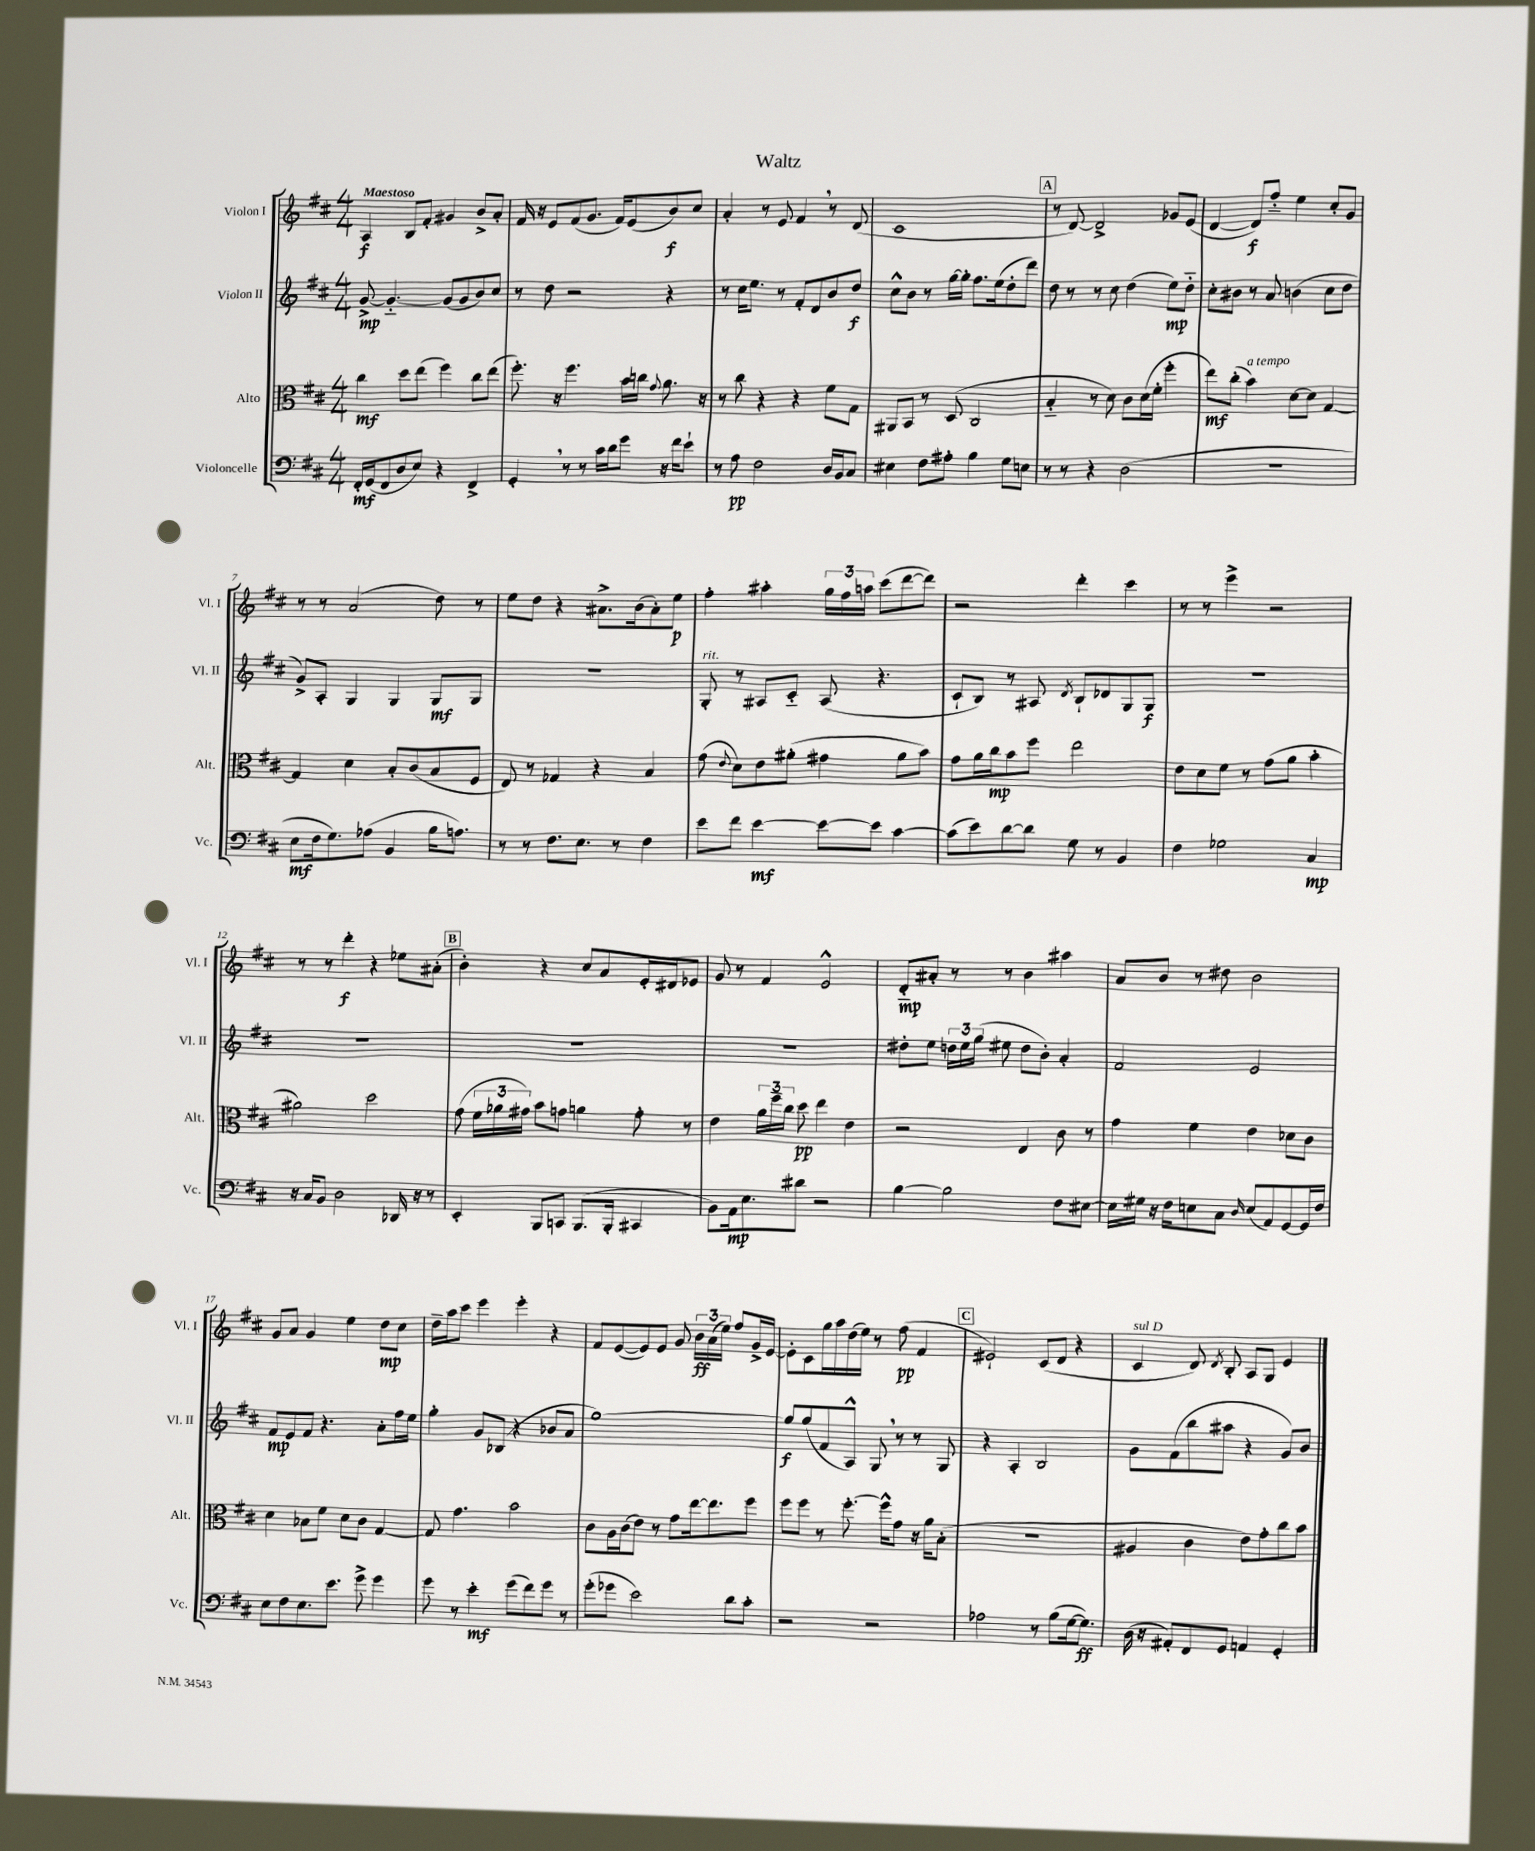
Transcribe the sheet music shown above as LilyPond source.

\header { title = "Waltz" }
<<
\new StaffGroup <<
\new Staff = "s0" \with { instrumentName = "Violon I" shortInstrumentName = "Vl. I" } {
    \clef treble \key d \major \numericTimeSignature \time 4/4 \tempo "Maestoso"
    \autoBeamOff a4\f b8[ fis'8]-. gis'4 b'8[-> a'8]-. |
    fis'16 r16 e'8[ fis'8( g'8.] fis'16[) e'8( b'8\f) cis''8] |
    a'4-. r8 e'8 fis'4 \breathe r8 d'8( |
    cis'1 |
    \mark \markup { \box "A" } r8 d'8~) d'2-> ges'8[ e'8]( |
    d'4~ d'8[\f) fis''8]-_ e''4 cis''8[-. g'8] |
    r8 r8 a'2( d''8) r8 |
    e''8[ d''8] r4 ais'8.[-> b'16( ais'8-.) e''8]\p |
    fis''4-. ais''4-. \tuplet 3/2 { g''16[ fis''16 a''16] } cis'''8[( d'''8~ d'''8]) |
    r2 d'''4-. cis'''4 |
    r8 r8 e'''4-> r2 |
    r8 r8 d'''4-.\f r4 ees''8[ ais'8]-.( |
    \mark \markup { \box "B" } b'4-.) r4 cis''8[ a'8 e'16-. dis'16 ees'8] |
    g'8 r8 fis'4 e'2-^ |
    d'8[-_\mp ais'8]-. r8 r8 b'4 ais''4 |
    a'8[ b'8] r8 dis''8 b'2 |
    g'8[ a'8] g'4 e''4 d''8[\mp cis''8] |
    d''16[-- a''16 cis'''8] e'''4 e'''4-. r4 |
    fis'8[ e'8~( e'8) e'8] g'8 \tuplet 3/2 { b'16[\ff a'16( e''16]) } fis''8[ g'16-> e'16]~ |
    e'8[-. cis'8 g''16 a''16 d''16( e''16]) r8 fis''8\pp( fis'4 |
    \mark \markup { \box "C" } eis'2-!) cis'8[( d'8] r4 |
    cis'4^\markup { \italic "sul D" } d'8) \acciaccatura { d'8 } b8-. a8[ g8] e'4 \bar "|." |
}
\new Staff = "s1" \with { instrumentName = "Violon II" shortInstrumentName = "Vl. II" } {
    \clef treble \key d \major \numericTimeSignature \time 4/4
    \autoBeamOff g'8~->\mp g'4.~-_ g'8[( g'8 b'8) cis''8] |
    r8 d''8 r2 r4 |
    r8 cis''16[ e''8.] r8 fis'8[-. d'8 b'8 d''8]\f |
    cis''8[-^ b'8] r8 g''16[~ g''16]-. fis''8.[ e''16( d''8-. d'''8]) |
    \mark \markup { \box "A" } d''8 r8 r8 cis''8 d''4( e''8[\mp) d''8]-_ |
    cis''8[-. bis'8] r8 a'8 b'4( cis''8[ d''8] |
    g'8[->) a8]-. g4 g4 g8[\mf g8] |
    R1 |
    g8-.^\markup { \italic "rit." } r8 ais8[ cis'8]-_ ais8( r4. |
    cis'8[-! b8]) r8 ais8 \acciaccatura { d'8 } b8[-! des'8 g8 g8]\f |
    R1 |
    R1 |
    \mark \markup { \box "B" } R1 |
    R1 |
    dis''8[-. e''8] \tuplet 3/2 { d''16[ e''16 g''16]( } eis''8 d''8[ b'8]-.) a'4-. |
    fis'2 e'2 |
    fis'8[\mp e'8 fis'8] r4. a'8[-. fis''16 e''16] |
    g''4-. g'8[ bes8]( r4 bes'8[ a'8] |
    g''1~) |
    g''8[\f g''8( fis'8 a8]-^) g8 \breathe r8 r8 g8 |
    \mark \markup { \box "C" } r4 a4-. b2 |
    g'8[ fis'8( b''8 ais''8] r4 g'8[) b'8] \bar "|." |
}
\new Staff = "s2" \with { instrumentName = "Alto" shortInstrumentName = "Alt." } {
    \clef alto \key d \major \numericTimeSignature \time 4/4
    \autoBeamOff cis''4\mf d''8[ e''8]( fis''4) cis''8[ e''8]( |
    fis''8.-.) r16 fis''4. b'16[ c''16] \appoggiatura { g'8 } a'8. r16 |
    r8 cis''8 r4 r4 fis'8[ g8] |
    ais,8[ b,8] r8 d8( cis2 |
    \mark \markup { \box "A" } b4-_ r8 d'8) cis'8[ d'16( fis'16]-. fis''4-. |
    e''8[\mf) cis''8]-.( b'4^\markup { \italic "a tempo" }) d'8[~ d'8] g4~ |
    g4 d'4 b8[-. cis'8( b8 fis8] |
    e8) r8 ges4 r4 b4 |
    g'8( \appoggiatura { e'8 } d'8[) e'8 ais'8]-.( gis'4 ais'8[ b'8]) |
    g'8[ a'16 cis''16\mp b'8 fis''8] e''2 |
    e'8[ d'8 fis'8] r8 g'8[( a'8] b'4-. |
    ais'2) d''2 |
    \mark \markup { \box "B" } g'8( \tuplet 3/2 { fis'16[ aes'16 gis'16]) } b'8[ g'8] a'4 g'8-. r8 |
    e'4 \tuplet 3/2 { a'16[ fis''16-- cis''16] } d''8\pp e''4 e'4 |
    r2 e4 cis'8 r8 |
    g'4 fis'4 e'4 des'8[ cis'8] |
    d'4 bes8[ fis'8] d'8[ cis'8] g4~ |
    g8 g'4. b'2 |
    cis'8[ a16 cis'16( e'8]) r8 g'8[ e''16~ e''8. fis''8] |
    fis''8[ fis''8] r8 fis''8.~-. fis''16[-^ g'8] r16 a'16[ b8]-.( |
    \mark \markup { \box "C" } R1 |
    ais4 cis'4 e'8[) g'8-. cis''8 b'8] \bar "|." |
}
\new Staff = "s3" \with { instrumentName = "Violoncelle" shortInstrumentName = "Vc." } {
    \clef bass \key d \major \numericTimeSignature \time 4/4
    \autoBeamOff fis,16[-.\mf g,16( fis,8 d8 e8]) r4 fis,4-> |
    g,4-. \breathe r8 r8 cis'16[ d'16 g'8] r16 fis'16[ e'8]-! |
    r8 a8\pp fis2 d16[ b,16 cis8] |
    eis4 fis8[ ais8]-. b4 g8[ e8] |
    \mark \markup { \box "A" } r8 r8 r4 d2( |
    R1 |
    e8[\mf fis16 g8.) aes8]( b,4 b16[ a8.]) |
    r8 r8 fis8.[ e8.] r8 fis4 |
    e'8[ fis'8] e'4~\mf e'8[~ e'8] cis'4~ |
    cis'8[( e'8) d'8~ d'8] g8 r8 b,4 |
    fis4 ges2 cis4\mp |
    r16 cis16[ b,8] d2 des,16 r16 r8 |
    \mark \markup { \box "B" } e,4-. b,,8[ c,8] b,,8.[( b,,16]-. cis,4 |
    b,8[) a,16\mp e8. dis'8] r2 |
    b4~ b2 fis8[ eis8]~ |
    eis16[ gis16] r16 fis16[ e8 cis8] \grace { d16 } e8[( a,8) g,8~ g,16 fis16] |
    e8[ fis8 e8. e'8.] g'8-> g'4 |
    g'8 r8 e'4-.\mf g'8[( fis'8) g'8] r8 |
    g'8[-.( ges'8] e'2) d'8[ cis'8]-. |
    r2 r2 |
    \mark \markup { \box "C" } aes2 r8 b8[( g16~ g8.]\ff) |
    d16( r16 ais,8[-.) fis,8 g,8] a,4 g,4-. \bar "|." |
}
>>
>>
